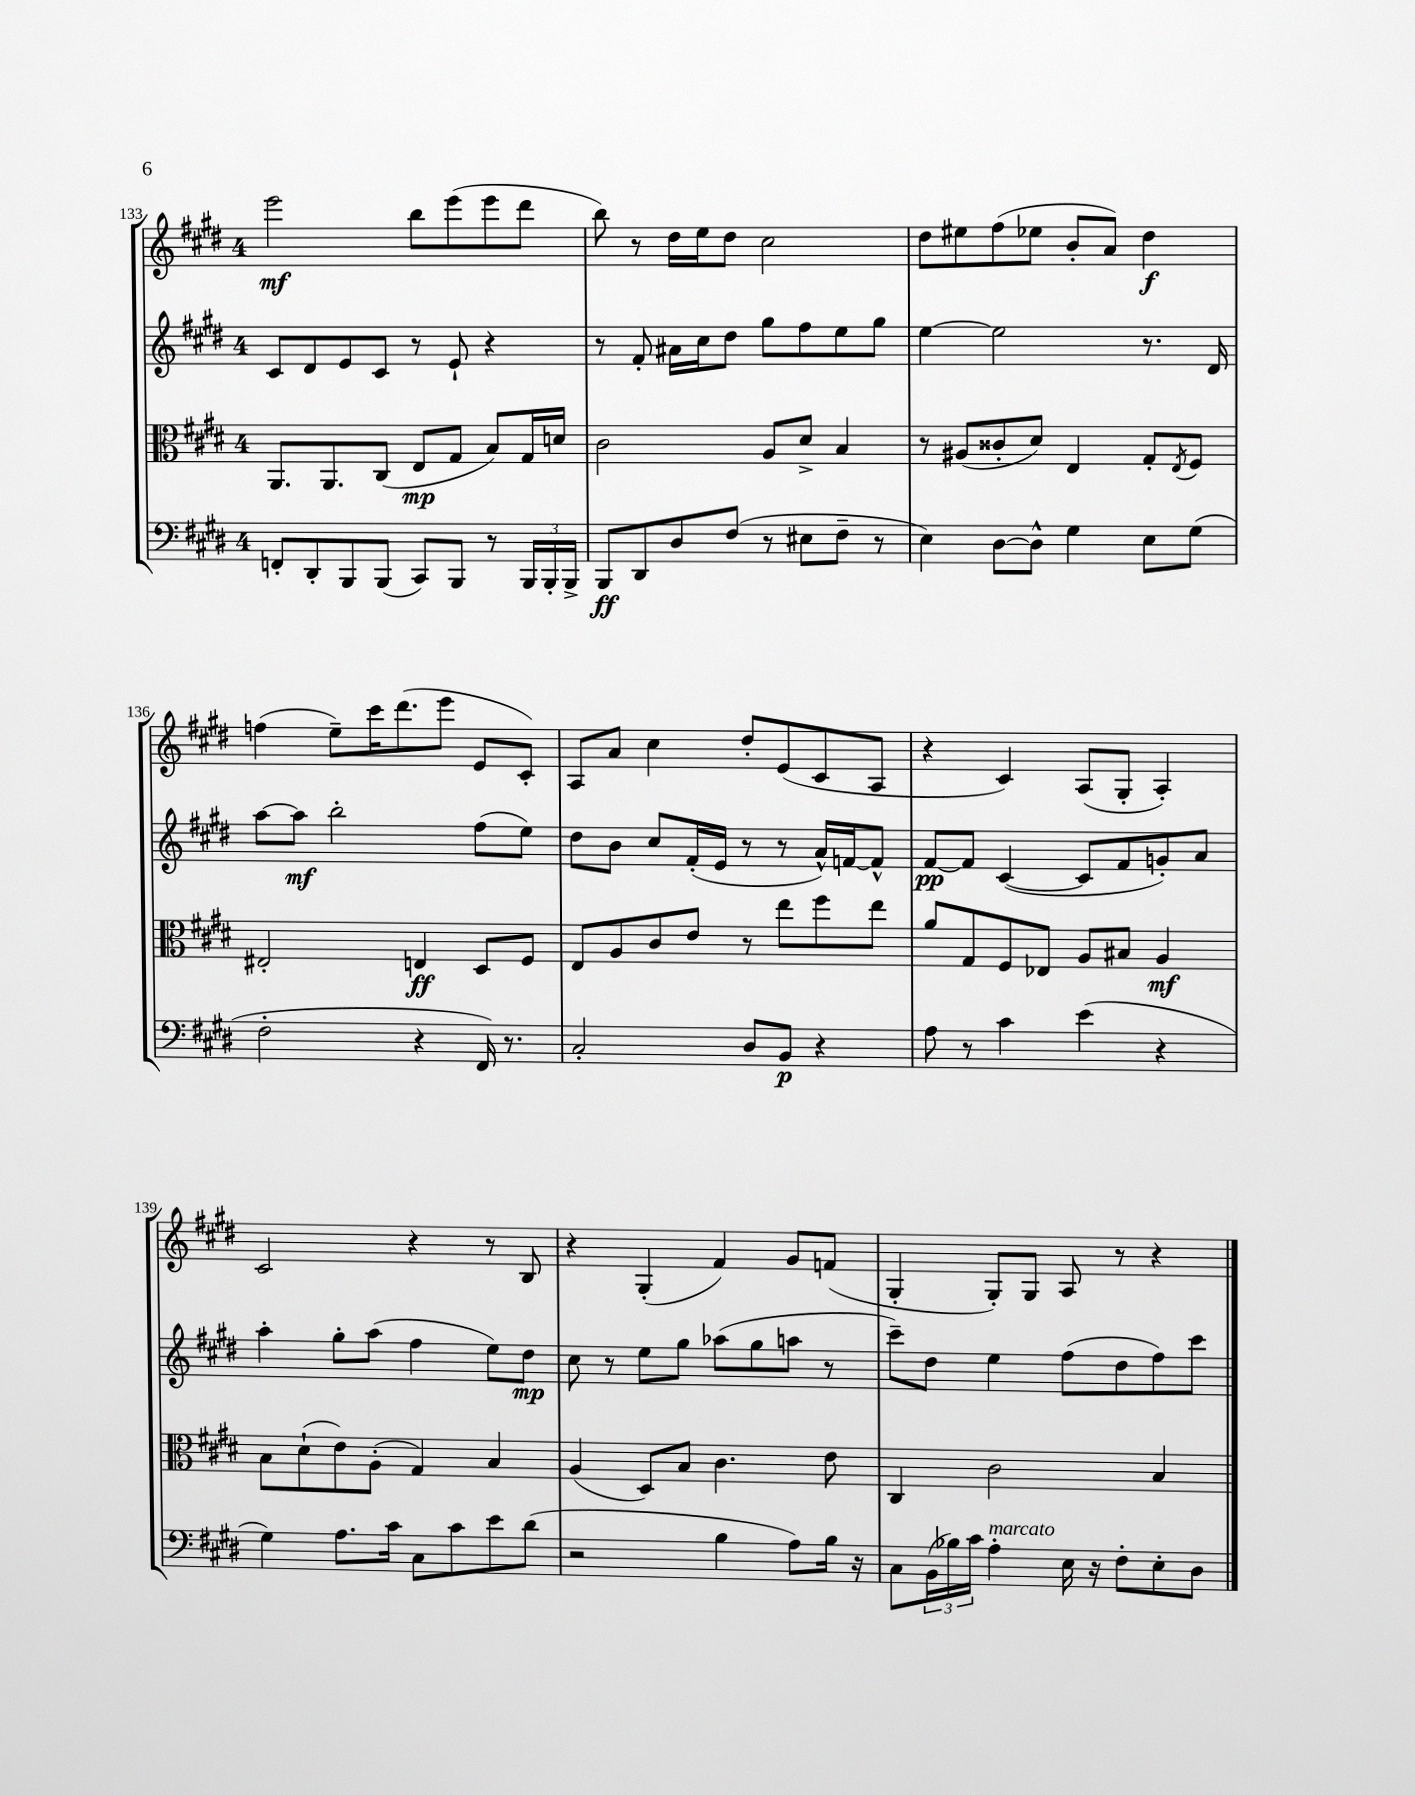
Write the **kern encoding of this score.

**kern	**dynam	**kern	**dynam	**kern	**dynam	**kern	**dynam
*part4	*part4	*part3	*part3	*part2	*part2	*part1	*part1
*staff4	*staff4	*staff3	*staff3	*staff2	*staff2	*staff1	*staff1
*clefF4	*	*clefC3	*	*clefG2	*	*clefG2	*
*k[f#c#g#d#]	*	*k[f#c#g#d#]	*	*k[f#c#g#d#]	*	*k[f#c#g#d#]	*
*M4/4	*	*M4/4	*	*M4/4	*	*M4/4	*
=133	=133	=133	=133	=133	=133	=133	=133
8FFn'/L	.	8.AA/L	.	8c#/L	.	2eee\	mf
8DD#'/	.	.	.	8d#/	.	.	.
.	.	8.AA/	.	.	.	.	.
8BBB/	.	.	.	8e/	.	.	.
(8BBB/J	.	(8C#/J	.	8c#/J	.	.	.
8CC#/L)	.	8E/L	mp	8r	.	8bb\L	.
8BBB/J	.	8G#/J	.	8e`/	.	(8eee\	.
8r	.	8B/L)	.	4r	.	8eee\	.
24BBB/LL	.	16G#/L	.	.	.	8ddd#\J	.
24BBB'/	.	.	.	.	.	.	.
.	.	16dn/JJ	.	.	.	.	.
24BBB^/JJ	.	.	.	.	.	.	.
=134	=134	=134	=134	=134	=134	=134	=134
8BBB/L	ff	2c#\	.	8r	.	8bb\)	.
8DD#/	.	.	.	8f#'/	.	8r	.
8D#/	.	.	.	16a#X\LL	.	16dd#\LL	.
.	.	.	.	16cc#\J	.	16ee\J	.
(8F#/J	.	.	.	8dd#\J	.	8dd#\J	.
8r	.	8A/L	.	8gg#\L	.	2cc#\	.
8E#X\L	.	8d#^/J	.	8ff#\	.	.	.
8F#~\J	.	4B/	.	8ee\	.	.	.
8r	.	.	.	8gg#\J	.	.	.
=135	=135	=135	=135	=135	=135	=135	=135
4E\)	.	8r	.	[4ee\	.	8dd#\L	.
.	.	(8A#X/L	.	.	.	8ee#X\	.
[8D#\L	.	8c##X'/	.	2ee\]	.	(8ff#\	.
8D#^^\J]	.	8d#/J)	.	.	.	8ee-X\J	.
4G#\	.	4E/	.	.	.	8b'/L	.
.	.	.	.	.	.	8a/J)	.
8E\L	.	8G#'/L	.	8.r	.	4dd#\	f
.	.	8qE/	.	.	.	.	.
(8G#\J	.	8F#/J	.	.	.	.	.
.	.	.	.	16d#/	.	.	.
!!LO:LB:g=z
=136	=136	=136	=136	=136	=136	=136	=136
2F#'\	.	2E#X'/	.	[8aa\L	.	(4ffn\	.
.	.	.	.	8aa\J]	mf	.	.
.	.	.	.	2bb'\	.	8ee~\L)	.
.	.	.	.	.	.	16ccc#\K	.
.	.	.	.	.	.	(8.ddd#\	.
4r	.	4En/	ff	.	.	.	.
.	.	.	.	.	.	8eee\J	.
16FF#/)	.	8D#/L	.	(8ff#\L	.	8e/L	.
8.r	.	.	.	.	.	.	.
.	.	8F#/J	.	8ee\J)	.	8c#'/J)	.
=137	=137	=137	=137	=137	=137	=137	=137
2C#'/	.	8E/L	.	8dd#\L	.	8A/L	.
.	.	8A/	.	8b\J	.	8a/J	.
.	.	8c#/	.	8cc#/L	.	4cc#\	.
.	.	8e/J	.	(16f#'/L	.	.	.
.	.	.	.	16e/JJ	.	.	.
8D#/L	.	8r	.	8r	.	8dd#'/L	.
8BB/J	p	8ee\L	.	8r	.	(8e/	.
4r	.	8ff#\	.	16a^^/LL)	.	8c#/	.
.	.	.	.	[16fn/J	.	.	.
.	.	8ee\J	.	8f^^/J]	.	8A/J	.
=138	=138	=138	=138	=138	=138	=138	=138
8A\	.	8a/L	.	[8f#/L	pp	4r	.
8r	.	8G#/	.	8f#/J]	.	.	.
4c#\	.	8F#/	.	([4c#/	.	4c#/)	.
.	.	8E-X/J	.	.	.	.	.
(4e\	.	8A/L	.	8c#/L]	.	(8A/L	.
.	.	8B#X/J	.	8f#/	.	8G#'/J	.
4r	.	4A/	mf	8gn'/)	.	4A'/)	.
.	.	.	.	8a/J	.	.	.
!!LO:LB:g=z
=139	=139	=139	=139	=139	=139	=139	=139
4G#\)	.	8B\L	.	4aa'\	.	2c#/	.
.	.	(8d#`\	.	.	.	.	.
8.A\L	.	8e\)	.	8gg#'\L	.	.	.
.	.	(8A'\J	.	(8aa\J	.	.	.
16c#\Jk	.	.	.	.	.	.	.
8C#\L	.	4G#/)	.	4ff#\	.	4r	.
8c#\	.	.	.	.	.	.	.
8e\	.	4B/	.	8ee\L)	.	8r	.
(8d#\J	.	.	.	8dd#\J	mp	8B/	.
=140	=140	=140	=140	=140	=140	=140	=140
2r	.	(4A/	.	8cc#\	.	4r	.
.	.	.	.	8r	.	.	.
.	.	8D#/L)	.	8ee\L	.	(4G#'/	.
.	.	8B/J	.	8gg#\J	.	.	.
4B\	.	4.c#\	.	(8aa-X\L	.	4f#/)	.
.	.	.	.	8gg#\	.	.	.
8A\L)	.	.	.	8aan\J	.	8g#/L	.
16B\Jk	.	8e\	.	8r	.	(8fn/J	.
16r	.	.	.	.	.	.	.
=141	=141	=141	=141	=141	=141	=141	=141
8C#\L	.	4C#/	.	8ccc#~\L)	.	4G#'/	.
(24BB\L	.	.	.	8dd#\J	.	.	.
24B-X\)	.	.	.	.	.	.	.
24c#\JJ	.	.	.	.	.	.	.
!LO:TX:a:i:t=marcato	!	!	!	!	!	!	!
4A'\	.	2c#\	.	4ee\	.	8G#'/L)	.
.	.	.	.	.	.	8G#/J	.
16E\	.	.	.	(8ff#\L	.	8A/	.
16r	.	.	.	.	.	.	.
8F#'\L	.	.	.	8dd#\	.	8r	.
8E'\	.	4B/	.	8ff#\)	.	4r	.
8D#\J	.	.	.	8ccc#\J	.	.	.
==	==	==	==	==	==	==	==
*-	*-	*-	*-	*-	*-	*-	*-
